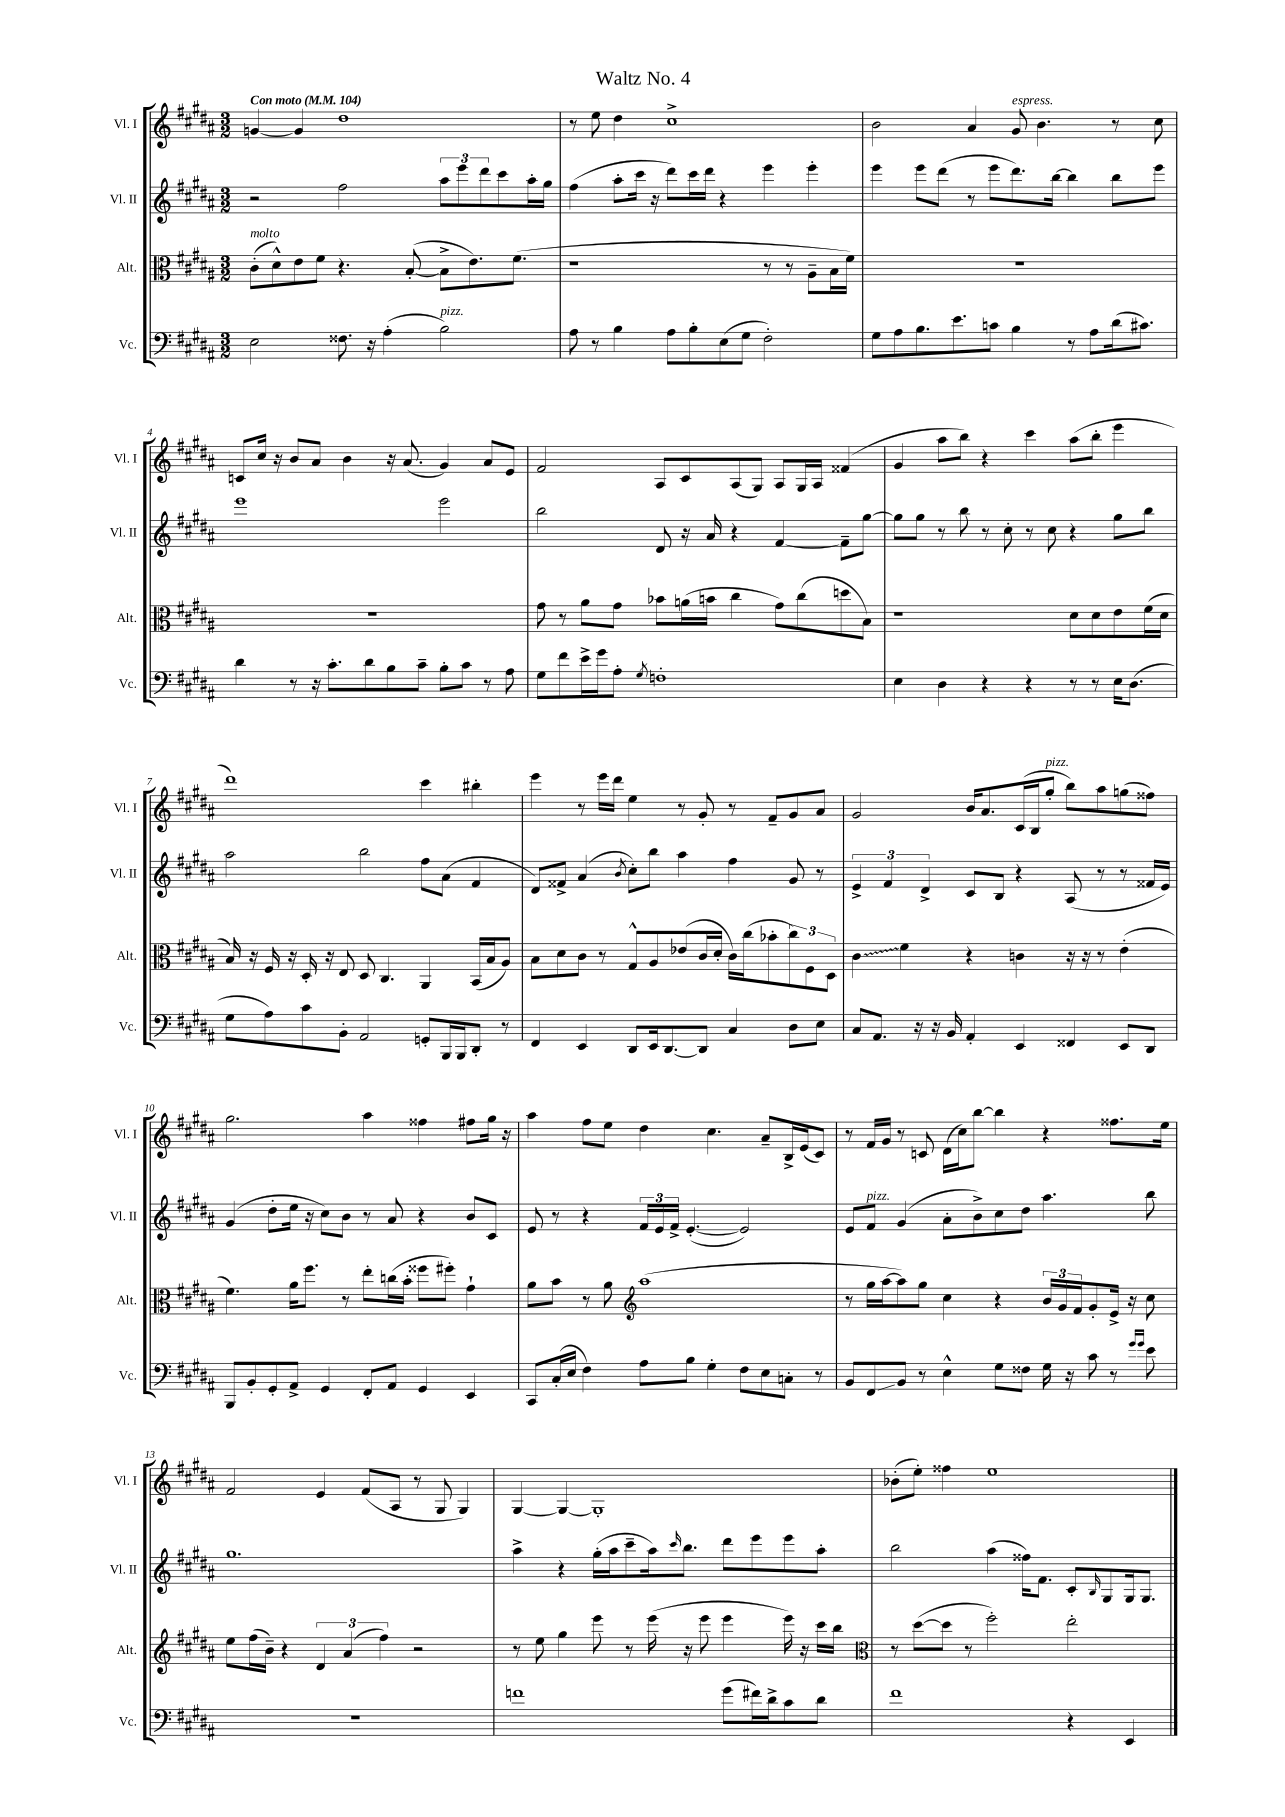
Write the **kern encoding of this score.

**kern	**kern	**kern	**kern
*staff4	*staff3	*staff2	*staff1
*clefF4	*clefC3	*clefG2	*clefG2
*k[f#c#g#d#a#]	*k[f#c#g#d#a#]	*k[f#c#g#d#a#]	*k[f#c#g#d#a#]
*M3/2	*M3/2	*M3/2	*M3/2
*MM104	*MM104	*MM104	*MM104
2E	(8c#'	2r	[4g
.	8d#^^)	.	.
.	8e	.	4g]
.	8f#	.	.
8.F##	4.r	2ff#	1dd#
16r	.	.	.
(4A#'	.	.	.
.	([8B'	.	.
2B)	8B^]	12aa#	.
.	.	12eee	.
.	8.e)	.	.
.	.	12ddd#	.
.	.	8ccc#	.
.	(8.f#	.	.
.	.	16aa#'	.
.	.	16gg#	.
=	=	=	=
8A#	1r	(4ff#	8r
8r	.	.	8ee
4B	.	8aa#'	4dd#
.	.	16ccc#	.
.	.	16r	.
8A#	.	8ddd#)	1cc#^
8B'	.	16ccc#	.
.	.	16ddd#	.
(8E	.	4r	.
8G#	.	.	.
2F#')	8r	4eee	.
.	8r	.	.
.	8A#~	4eee'	.
.	16B	.	.
.	16f#)	.	.
=	=	=	=
8G#	1.r	4eee	2b
8A#	.	.	.
8.B	.	8eee	.
.	.	(8ddd#	.
8.e	.	.	.
.	.	8r	4a#
8c	.	8eee	.
4B	.	8.ddd#)	8g#
.	.	.	4.b
.	.	[16bb	.
8r	.	4bb]	.
8A#	.	.	.
(16d#	.	8bb	8r
8.c#)	.	.	.
.	.	8eee	8cc#
=	=	=	=
4d#	1.r	1eee	8c
.	.	.	16cc#
.	.	.	16r
8r	.	.	8b
16r	.	.	8a#
8.c#'	.	.	.
.	.	.	4b
8d#	.	.	.
8B	.	.	16r
.	.	.	(8.a#
8c#~	.	.	.
8B'	.	2eee	4g#)
8c#	.	.	.
8r	.	.	8a#
8A#	.	.	8e
=	=	=	=
8G#	8g#	2bb	2f#
8f#	8r	.	.
16e^	8a#	.	.
16g#	.	.	.
8A#'	8g#	.	.
8qG#	.	.	.
1F'	8b-	8d#	8A#
.	(16a	16r	8c#
.	16b	16a#	.
.	4cc#	4r	(8A#
.	.	.	8G#)
.	8g#)	[4f#	8A#
.	(8cc#	.	16G#
.	.	.	16A#
.	8dd	8f#~]	(4f##
.	8B)	[8gg#	.
=	=	=	=
4E	1r	8gg#]	4g#
.	.	8gg#	.
4D#	.	8r	8aa#
.	.	8bb	8bb)
4r	.	8r	4r
.	.	8cc#'	.
4r	.	8r	4ccc#
.	.	8cc#	.
8r	8d#	4r	(8aa#
8r	8d#	.	8bb'
16E	8e	8gg#	4eee
(8.D#	.	.	.
.	(16f#	8bb	.
.	16d#	.	.
=	=	=	=
8G#	16B)	2aa#	1ddd#)
.	16r	.	.
8A#)	16F#	.	.
.	16r	.	.
8c#	16D#'	.	.
.	16r	.	.
8BB'	8E	.	.
2AA#	8D#	2bb	.
.	4.C#	.	.
8GG'	4AA#	8ff#	4ccc#
16BBB	.	(8a#	.
16BBB	.	.	.
8DD#'	(16BB	4f#	4bb#'
.	16B	.	.
8r	8A#)	.	.
=	=	=	=
4FF#	8B	8d#)	4eee
.	8d#	8f##^	.
4EE	8c#	(4a#	8r
.	8r	.	16eee
.	.	.	16ddd#
.	.	8qb	.
8DD#	8G#^^	8cc#')	4ee
16EE	8A#	8bb	.
[8.DD#	.	.	.
.	(8e-	4aa#	8r
8DD#]	16c#	.	8g#'
.	16d#'	.	.
4C#	16c#)	4ff#	8r
.	(16cc#	.	.
.	8b-'	.	8f#~
8D#	12cc#)	8g#	8g#
.	12F#	.	.
8E	.	8r	8a#
.	12D#	.	.
=	=	=	=
8C#	4c#	6e^	2g#
8.AA#	.	.	.
.	.	6f#	.
.	4f#	.	.
16r	.	.	.
.	.	6d#^	.
16r	.	.	.
16BB	.	.	.
4AA#'	4r	8c#	16b
.	.	.	8.a#
.	.	8B	.
4EE	4c	4r	(16c#
.	.	.	16B
.	.	.	8gg#'
4FF##	16r	(8A#	8bb)
.	16r	.	.
.	8r	8r	8aa#
8EE	(4e'	8r	(8gg
8DD#	.	16f##	8ff##)
.	.	16e)	.
=	=	=	=
8BBB	4.f#)	(4g#	2.gg#
8BB'	.	.	.
8GG#'	.	8dd#'	.
8AA#^	16a#	16ee	.
.	8.ff#	16r	.
4GG#	.	8cc#)	.
.	8r	8b	.
8FF#'	8ee'	8r	4aa#
8AA#	(16cc	8a#	.
.	16b'	.	.
4GG#	8ff##	4r	4ff##
.	8ff#')	.	.
4EE	4g#`	8b	8ff#
.	.	8c#	16gg#
.	.	.	16r
=	=	=	=
8CC#	8a#	8e	4aa#
(16C#'	8b	8r	.
16E	.	.	.
4F#)	8r	4r	8ff#
.	8a#	.	8ee
*	*clefG2	*	*
8A#	(1aa#	24f#	4dd#
.	.	24e	.
.	.	24f#^	.
8B	.	([4.e'	.
4G#'	.	.	4.cc#
8F#	.	2e])	.
8E	.	.	8a#~
8C'	.	.	16B^
.	.	.	(16e
8r	.	.	8c#)
=	=	=	=
8BB	8r	8e	8r
8FF#	16gg#	8f#	16f#
.	[16aa#	.	16g#
8BB	8aa#])	(4g#	8r
8r	8gg#	.	8c
4E^^	4cc#	8a#'	(16d#
.	.	.	16cc#)
.	.	8b^)	[8bb
8G#	4r	8cc#	4bb]
8F##	.	8dd#	.
16G#	24b	4.aa#	4r
.	24g#	.	.
16r	.	.	.
.	24f#	.	.
8c#	8g#'	.	.
8r	16e^	.	8.ff##
.	16r	.	.
16qqg#	.	.	.
16qqg#	.	.	.
8e	8cc#	8bb	.
.	.	.	16ee
=	=	=	=
1.r	8ee	1.gg#	2f#
.	(16ff#	.	.
.	16b~)	.	.
.	4r	.	.
.	6d#	.	4e
.	(6a#	.	.
.	.	.	(8f#
.	6ff#)	.	.
.	.	.	8A#
.	2r	.	8r
.	.	.	8G#
.	.	.	4G#)
=	=	=	=
1f	8r	4aa#^	[4G#
.	8ee	.	.
.	4gg#	4r	4G#_
.	8eee	(16gg#'	1G#']
.	.	16aa#	.
.	8r	8ccc#~	.
.	(16eee	16aa#)	.
.	.	16qqccc#	.
.	16r	8.bb	.
.	8eee	.	.
(8g#	4eee	8ddd#	.
16f#)	.	8eee	.
16d#^	.	.	.
8c#	16eee)	8eee	.
.	16r	.	.
8d#	16ccc#	8aa#'	.
.	16bb	.	.
=	=	=	=
*	*clefC3	*	*
1f#	8r	2bb	(8b-'
.	([8dd#	.	8ee')
.	8dd#]	.	4ff##
.	8r	.	.
.	2ff#')	(4aa#	1ee
.	.	16ff##)	.
.	.	8.f#	.
4r	2ee'	8c#'	.
.	.	16qqB	.
.	.	8G#	.
4EE	.	16G#	.
.	.	8.G#	.
==	==	==	==
*-	*-	*-	*-
